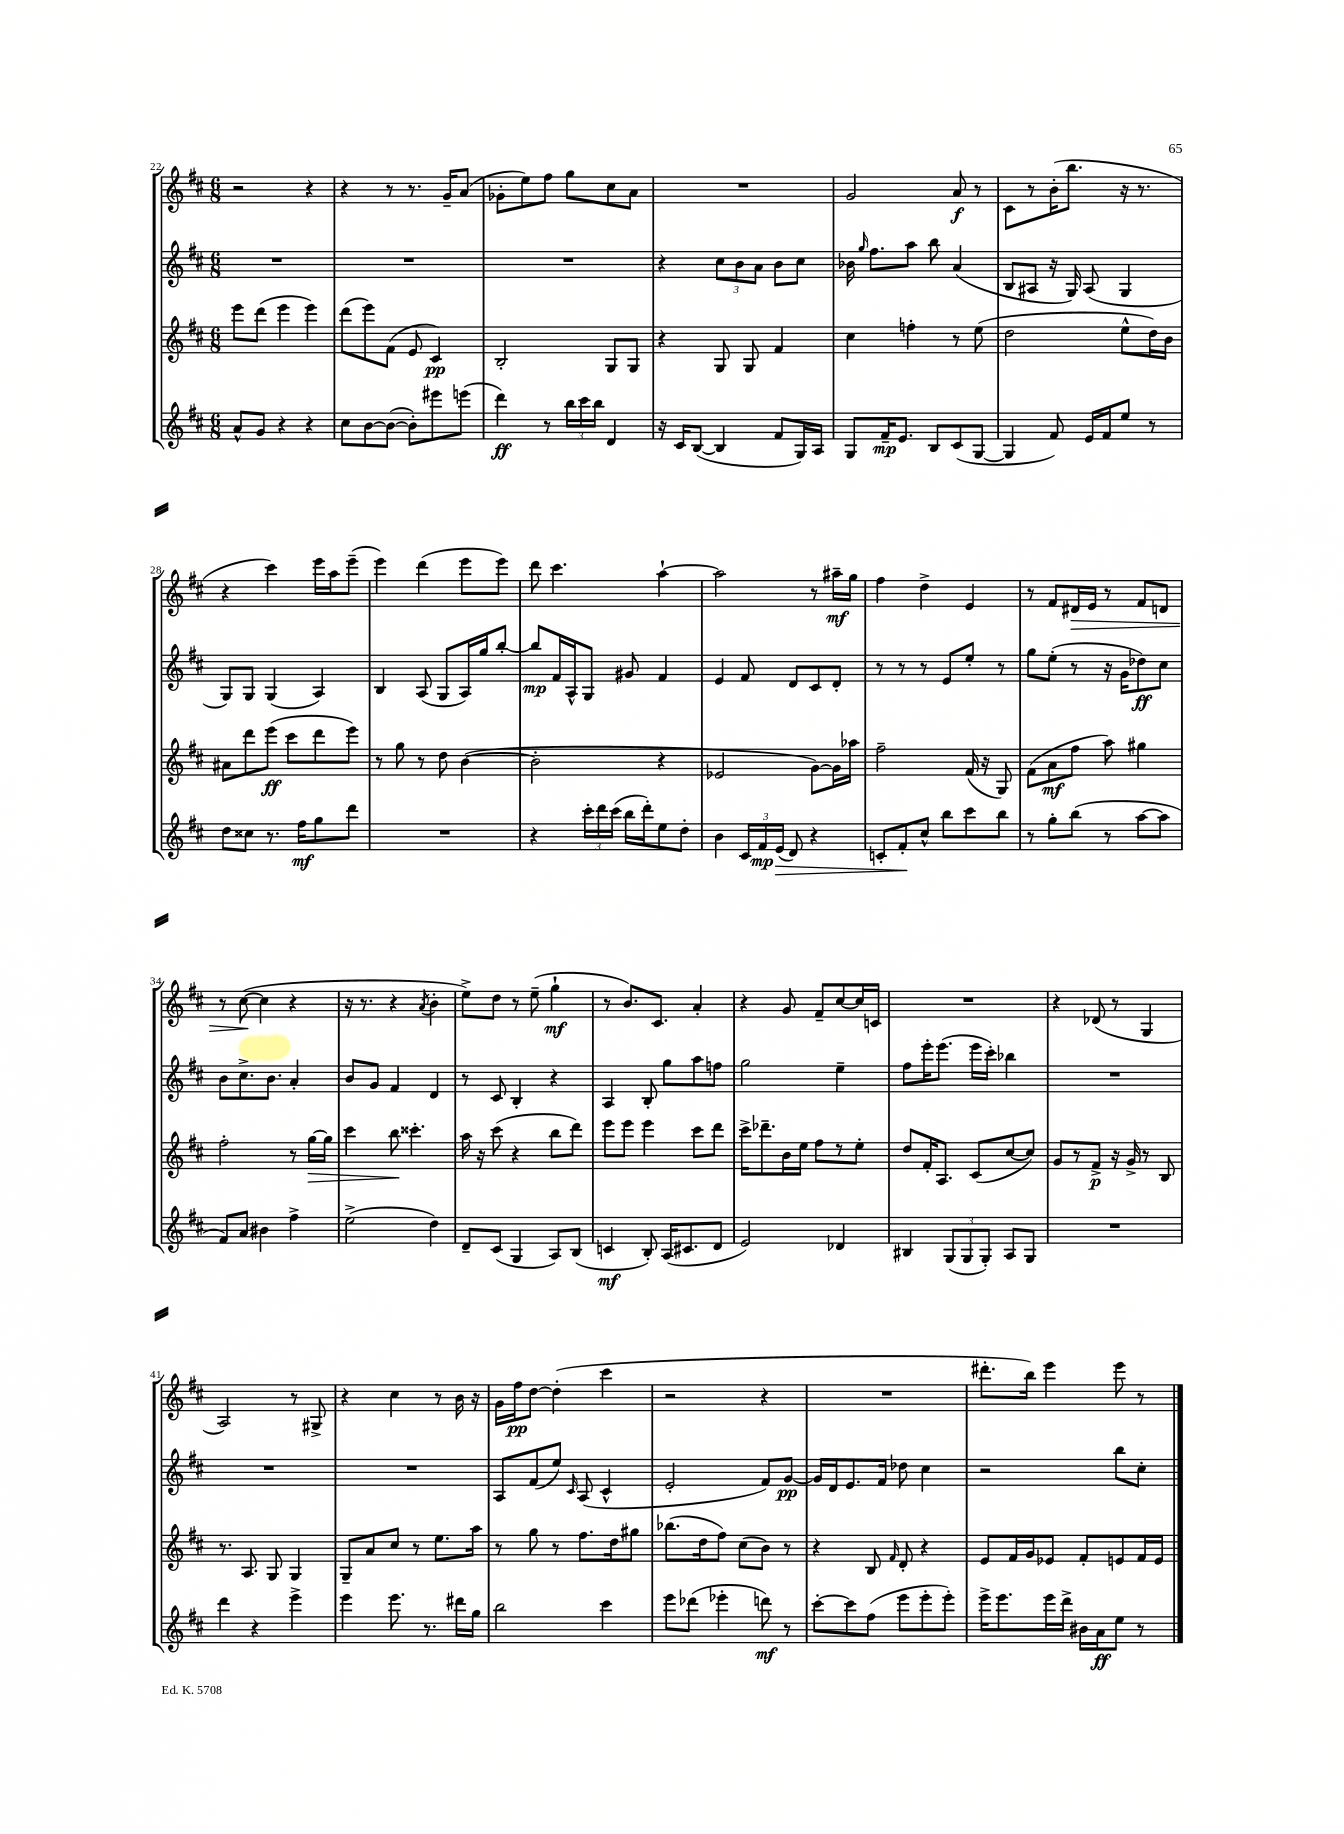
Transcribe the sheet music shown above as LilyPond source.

<<
\new StaffGroup <<
\new Staff = "s0" {
    \clef treble \key d \major \numericTimeSignature \time 6/8
    \autoBeamOff r2 r4 |
    r4 r8 r8. g'16[-- a'8]( |
    ges'8[-. e''8) fis''8] g''8[ cis''8 a'8] |
    R2. |
    g'2 a'8\f r8 |
    cis'8[ r8 b'16-.( b''8.] r16 r8. |
    r4 cis'''4) e'''16[ a''16 e'''8]--( |
    e'''4) d'''4( e'''8[ e'''8]) |
    d'''8 cis'''4. a''4~-! |
    a''2 r8 ais''16[--\mf g''16] |
    fis''4 d''4-> e'4 |
    r8 fis'8[ dis'16\> e'16] r8 fis'8[ d'8] |
    r8 cis''8~\!( cis''4 r4 |
    r16 r8. r4 \acciaccatura { a'8 } b'4-. |
    e''8[->) d''8] r8 e''8--( g''4-!\mf |
    r8 b'8.[) cis'8.] a'4-. |
    r4 g'8 fis'8[-- cis''8~ cis''16 c'16] |
    R2. |
    r4 des'8( r8 g4 |
    a2) r8 gis8-> |
    r4 cis''4 r8 b'16 r16 |
    g'16[ fis''16\pp d''8]~ d''4-.( cis'''4 |
    r2 r4 |
    R2. |
    dis'''8.[-. b''16]) e'''4 e'''8 r8 \bar "|." |
}
\new Staff = "s1" {
    \clef treble \key d \major \numericTimeSignature \time 6/8
    \autoBeamOff R2. |
    R2. |
    R2. |
    r4 \tuplet 3/2 { cis''8[ b'8 a'8] } b'8[ cis''8] |
    bes'16 \grace { g''16 } fis''8.[ a''8] b''8 a'4( |
    b8[ ais8] r16 g16) ais8( g4 |
    g8[) g8] g4( a4) |
    b4 a8( g8[ a16) g''16 b''8]~-. |
    b''8[\mp fis'16 a16-^ g8] gis'8 fis'4 |
    e'4 fis'8 d'8[ cis'8 d'8]-. |
    r8 r8 r8 e'8[ e''8]-. r8 |
    g''8[ e''8]-.( r8 r16 g'16[ des''8\ff) cis''8] |
    b'8[ cis''8.-> b'8.] a'4-. |
    b'8[ g'8] fis'4 d'4 |
    r8 cis'8 b4-. r4 |
    a4 b8-. g''8[ a''8 f''8] |
    g''2 e''4-- |
    fis''8[ e'''16-. e'''8.]( e'''16[ cis'''16]-.) bes''4 |
    R2. |
    R2. |
    R2. |
    a8[ fis'8( e''8]) \grace { cis'16 } a8( cis'4-^ |
    e'2-. fis'8[) g'8]~\pp |
    g'16[ d'16 e'8. fis'16] des''8 cis''4 |
    r2 b''8[ cis''8]-. \bar "|." |
}
\new Staff = "s2" {
    \clef treble \key d \major \numericTimeSignature \time 6/8
    \autoBeamOff e'''8[ d'''8]( e'''4 e'''4) |
    d'''8[( e'''8) fis'8]( e'8 cis'4\pp) |
    b2-. g8[ g8] |
    r4 g8 g8 fis'4 |
    cis''4 f''4-. r8 e''8( |
    d''2 e''8[-^ d''16) b'16] |
    ais'8[ d'''8 e'''8]\ff( cis'''8[ d'''8 e'''8]) |
    r8 g''8 r8 d''8 b'4~( |
    b'2-. r4 |
    ees'2 g'8[~) g'16 aes''16] |
    fis''2-- fis'16( r16 g8) |
    fis'8[( a'8\mf fis''8] a''8) gis''4 |
    fis''2-. r8 g''16[~\> g''16] |
    cis'''4 b''8\! cisis'''4.-. |
    a''16 r16 cis'''8( r4 b''8[ d'''8]) |
    e'''8[ e'''8] e'''4 cis'''8[ d'''8] |
    cis'''16[-> des'''8.-- b'16 e''16] fis''8[ r8 e''8]-. |
    d''8[ fis'16-. a8.] cis'8[( cis''8~ cis''8]) |
    g'8[ r8 fis'8]->\p r16 g'16-> r8 b8 |
    r8. a8. g8 g4 |
    g8[-- a'8 cis''8] r8 e''8.[ a''16] |
    r8 g''8 r8 fis''8.[ d''16 gis''8] |
    bes''8.[( d''16 fis''8]) cis''8[( b'8]) r8 |
    r4 b8 \grace { fis'16 } d'8-. r4 |
    e'8[ fis'16 g'16 ees'8] fis'8[-. e'8 fis'16 e'16] \bar "|." |
}
\new Staff = "s3" {
    \clef treble \key d \major \numericTimeSignature \time 6/8
    \autoBeamOff a'8[-^ g'8] r4 r4 |
    cis''8[ b'8~ b'8]~( b'8[-.) eis'''8 e'''8]( |
    d'''4\ff) r8 \tuplet 3/2 { b''16[ cis'''16 b''16] } d'4 |
    r16 cis'16[ b8]~( b4 fis'8[ g16) a16] |
    g8[ fis'16--\mp e'8.] b8[ cis'8( g8]~ |
    g4 fis'8) e'16[ fis'16 e''8] r8 |
    d''8[ cisis''8] r8. fis''16[\mf g''8 d'''8] |
    R2. |
    r4 \tuplet 3/2 { cis'''16[-. d'''16 cis'''16]( } b''16[ d'''16-.) e''8 d''8]-. |
    b'4 \tuplet 3/2 { cis'16[ fis'16\mp e'16]\>( } d'8) r4 |
    c'8[-. fis'8-.\! cis''8]-^ b''8[ cis'''8 b''8] |
    r8 g''8[-. b''8]( r8 a''8[~ a''8] |
    fis'8[) a'8] bis'4 fis''4-> |
    e''2->( d''4) |
    d'8[-- cis'8]( g4 a8[) b8]( |
    c'4\mf b8-.) a16[( cis'8. d'8] |
    e'2) des'4 |
    bis4 \tuplet 3/2 { g8[( g8 g8]-.) } a8[ g8] |
    R2. |
    d'''4 r4 e'''4-> |
    e'''4 e'''8. r8. dis'''16[ g''16] |
    b''2 cis'''4 |
    e'''8[ des'''8]( ees'''4-. d'''8\mf) r8 |
    cis'''8[~-. cis'''8 fis''8]( e'''8[ e'''8-. e'''8]-.) |
    e'''16[-> e'''8. e'''16 d'''16]-> bis'16[ a'16\ff e''8] r8 \bar "|." |
}
>>
>>
\layout { \context { \Score currentBarNumber = #22 } }
